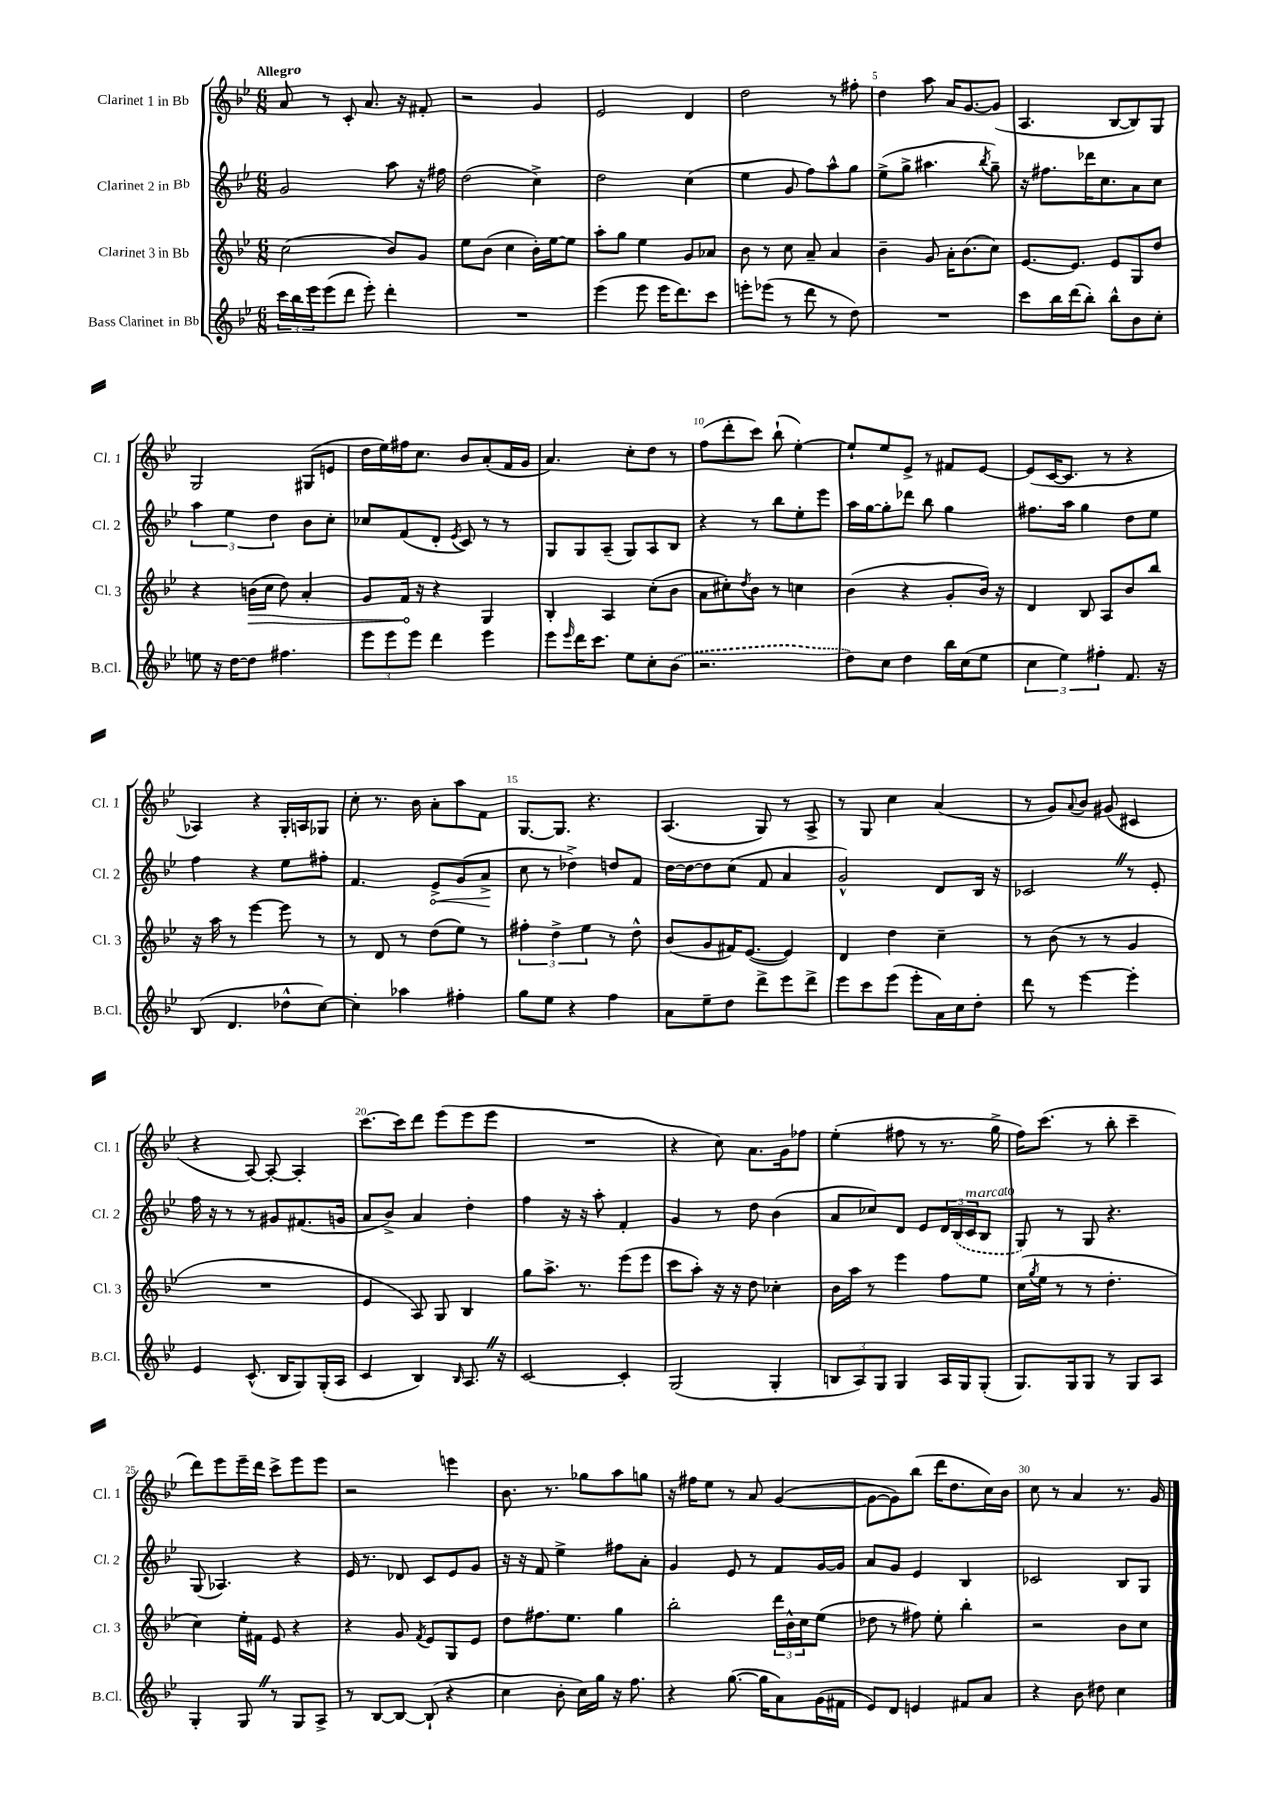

**kern	**kern	**kern	**kern
*staff4	*staff3	*staff2	*staff1
*clefG2	*clefG2	*clefG2	*clefG2
*k[b-e-]	*k[b-e-]	*k[b-e-]	*k[b-e-]
*M6/8	*M6/8	*M6/8	*M6/8
24ccc	(2cc	2g	8a
24bb-	.	.	.
24eee-	.	.	.
(8eee-	.	.	8r
8ddd	.	.	8c'
8eee-')	.	.	8.a
4ddd'	8b-)	8aa	.
.	.	.	16r
.	8g	16r	8f#'
.	.	16ff#	.
=	=	=	=
2.r	8ee-	(2dd	2r
.	(8b-	.	.
.	4cc	.	.
.	16b-')	4cc^)	4g
.	[16ee-	.	.
.	8ee-]	.	.
=	=	=	=
(4eee-	8aa'	2dd	2e-
.	8gg	.	.
8eee-	4ee-	.	.
16eee-	.	.	.
8.ddd)	.	.	.
.	8g	(4cc	4d
8ccc	8a-	.	.
=	=	=	=
8eee'	8b-	4ee-	2dd
(8eee-	8r	.	.
8r	8cc	8g	.
8ddd	8a~	8ff)	.
8r	4a	8aa^^	8r
8dd)	.	8gg	8ff#'
=	=	=	=
2.r	4b-~	(8ee-^	4dd
.	.	8gg^	.
.	8g	4.aa#	8aa
.	16a'	.	16a
.	(8.b-	.	[8.g
.	.	8qbb-	.
.	8cc)	8gg~)	(8g]
=	=	=	=
8ccc	[8.e-	16r	4.A
.	.	8.ff#	.
16bb-	.	.	.
(16ddd	8.e-]	.	.
8bb-')	.	16ddd-	.
.	.	8.cc	.
8bb-^^	8e-	.	[8B-
8b-	8G	8a	8B-])
8cc'	8dd	8cc	8G
=	=	=	=
8ee	4r	6aa	2G
16r	.	.	.
.	.	6ee-	.
[16dd	.	.	.
8dd]	(16b	.	.
.	16cc	.	.
.	.	6dd	.
4.ff#	8dd)	.	.
.	4a'	8b-	(8G#
.	.	8cc'	8e
=	=	=	=
12eee-	8g	8cc-	16dd
.	.	.	16ee-)
12eee-	.	.	.
.	16f	(8f	16ff#
12eee-	.	.	.
.	16r	.	8.cc
4ddd	4r	8d'	.
.	.	8qe-	.
.	.	8c)	8b-
4eee-	4G	8r	(8a'
.	.	8r	16f
.	.	.	16g
=	=	=	=
8eee-	4B-'	8G	4.a)
16qqeee-	.	.	.
16ddd	.	8G	.
8.ccc	.	.	.
.	4A	(8A~	.
8ee-	.	8G)	8cc'
8cc'	(8cc'	8A	8dd
(8b-	8b-	8B-	8r
=	=	=	=
2.r	8a	4r	(8ff
.	8cc#')	.	8ddd'
.	8qdd	.	.
.	8b-	8r	8ccc)
.	8r	8bb-	(8bb-`
.	4cc	8ee-'	[4ee-')
.	.	8eee-	.
=	=	=	=
8dd)	(4b-	16aa	8ee-`]
.	.	[16gg	.
8cc	.	8gg']	8ee-
4dd	4r	8ddd-	8e-^
.	.	8bb-	8r
16bb-	8g'	4gg	8f#
(16cc	.	.	.
8ee-	16b-)	.	[8e-
.	16r	.	.
=	=	=	=
6cc	4d	8.ff#	(8e-]
.	.	.	[16c
6ee-)	.	.	.
.	.	16aa	8.c]
.	8B-	4gg	.
6ff#'	.	.	.
.	8A	.	8r
8.f	8b-	8dd	4r
.	8bb-	8ee-	.
16r	.	.	.
=	=	=	=
(8B-	16r	4ff	4A-)
.	16aa	.	.
4.d	8r	.	.
.	[4eee-	4r	4r
8dd-^^	8eee-]	8ee-	16G'
.	.	.	16A
[8cc)	8r	8ff#'	8G-
=	=	=	=
4cc']	8r	4.f	8cc'
.	8d	.	8.r
4aa-	8r	.	.
.	.	.	16b-
.	(8dd	8e-^	8a'
4ff#'	8ee-)	(8g	8aa
.	8r	8a^	8f
=	=	=	=
8gg	6ff#'	8cc	[8.G
8ee-	.	8r	.
.	6dd^	.	.
.	.	.	8.G]
4r	.	4dd-^)	.
.	6ee-	.	.
.	.	.	4.r
4ff	8r	8dd	.
.	8dd^^	8f	.
=	=	=	=
8a	(8b-	[16dd	(4.A
.	.	16dd_	.
8ee-~	8g	8dd]	.
8dd	16f#)	(8cc	.
.	([8.e-	.	.
8ddd^	.	8f	8G)
8eee-	4e-])	4a	8r
8ddd^	.	.	8A^
=	=	=	=
8eee-	4d	2g^^)	8r
8ccc	.	.	8G
(8eee-	4dd	.	4cc
8eee-'	.	.	.
16a)	4cc~	8d	(4a
16cc	.	.	.
8dd'	.	16B-	.
.	.	16r	.
=	=	=	=
8ddd	8r	2c-	8r
8r	(8b-	.	8g)
.	.	.	8qqa
[4eee-	8r	.	8b-
.	8r	.	(8g#
4eee-']	4g	8r	4c#
.	.	8e-'	.
=	=	=	=
4e-	2.r	16ff	4r
.	.	16r	.
.	.	8r	.
(8.c^^	.	8r	[8A)
.	.	8g#	8A'_
16B-	.	.	.
8G)	.	(8.f#	4A']
(16G'	.	.	.
16A	.	16g	.
=	=	=	=
4c	4e-	8a	[8.ccc
.	.	8b-^)	.
.	.	.	16ccc]
4B-)	8A)	4a	8ddd
.	8G	.	(8eee-
16qqB-	.	.	.
8.A	4B-	4dd'	8eee-
.	.	.	8eee-
16r	.	.	.
=	=	=	=
[2c	8gg	4ff	2.r
.	8.aa^	.	.
.	.	16r	.
.	8.r	16r	.
.	.	8aa'	.
4c']	(8eee-	4f'	.
.	8eee-	.	.
=	=	=	=
(2G	8ccc	4g	4r
.	8aa')	.	.
.	16r	8r	8cc)
.	16r	.	.
.	8dd	8dd	8.a
4G'	4cc-'	(4b-	.
.	.	.	16g
.	.	.	8ff-
=	=	=	=
12B	16b-	8a	(4ee-'
.	16aa	.	.
12A)	.	.	.
.	8r	8cc-)	.
12G	.	.	.
4G	4eee-	8d	8ff#
.	.	8e-	8r
16A	8ff	24d	8.r
.	.	(24B-	.
16G	.	.	.
.	.	24c	.
(8G'	8ee-	8B-	.
.	.	.	16gg^
=	=	=	=
8.G)	(16cc	8G)	16ff)
.	8qgg	.	.
.	16ee-	.	(8.ccc
.	8r	8r	.
16G	.	.	.
8G	8r	8G	8r
8r	4.dd'	4.r	8bb-'
8G	.	.	4ccc~
8A	.	.	.
=	=	=	=
4G'	4cc)	(8G	8ddd)
.	.	4.A-)	8eee-
8G	16ee-'	.	16eee-~
.	16f#	.	16ddd
8r	8e-	.	8ccc^
8G	4r	4r	8eee-
8A^	.	.	8eee-
=	=	=	=
8r	4r	16e-	2r
.	.	8.r	.
[8B-	.	.	.
8B-_	8g	8d-	.
.	8qf	.	.
(8B-`]	8e-	8c	.
4r	8G	8e-	4eee
.	8e-	8g	.
=	=	=	=
4cc	8dd	16r	8.b-
.	.	16r	.
.	8.ff#	8f	.
.	.	.	8.r
8b-'	.	4ee-^	.
.	8.ee-	.	.
16cc)	.	.	8gg-
16gg	.	.	.
16r	4gg	8ff#	8aa
8.ff	.	.	.
.	.	8a'	8gg
=	=	=	=
4r	2bb-'	4g	16r
.	.	.	16ff#
.	.	.	8ee-
([8.gg	.	8e-	8r
.	.	8r	8a
16gg]	.	.	.
8a)	24ddd	8f	([4g
.	24b-^^	.	.
.	24cc	.	.
(16g	(8ee-	[16g	.
16f#	.	16g]	.
=	=	=	=
8e-)	8dd-	8a	8g_
8d	8r	8g	8g])
4e	8ff#)	4e-	(8bb-
.	8ee-'	.	16ddd
.	.	.	8.dd
8f#	4bb-'	4B-	.
8a	.	.	16cc)
.	.	.	16b-
=	=	=	=
4r	2r	2c-	8cc
.	.	.	8r
8b-	.	.	4a
8dd#	.	.	.
4cc	8b-	8B-	8.r
.	8cc	8G	.
.	.	.	16g
==	==	==	==
*-	*-	*-	*-
